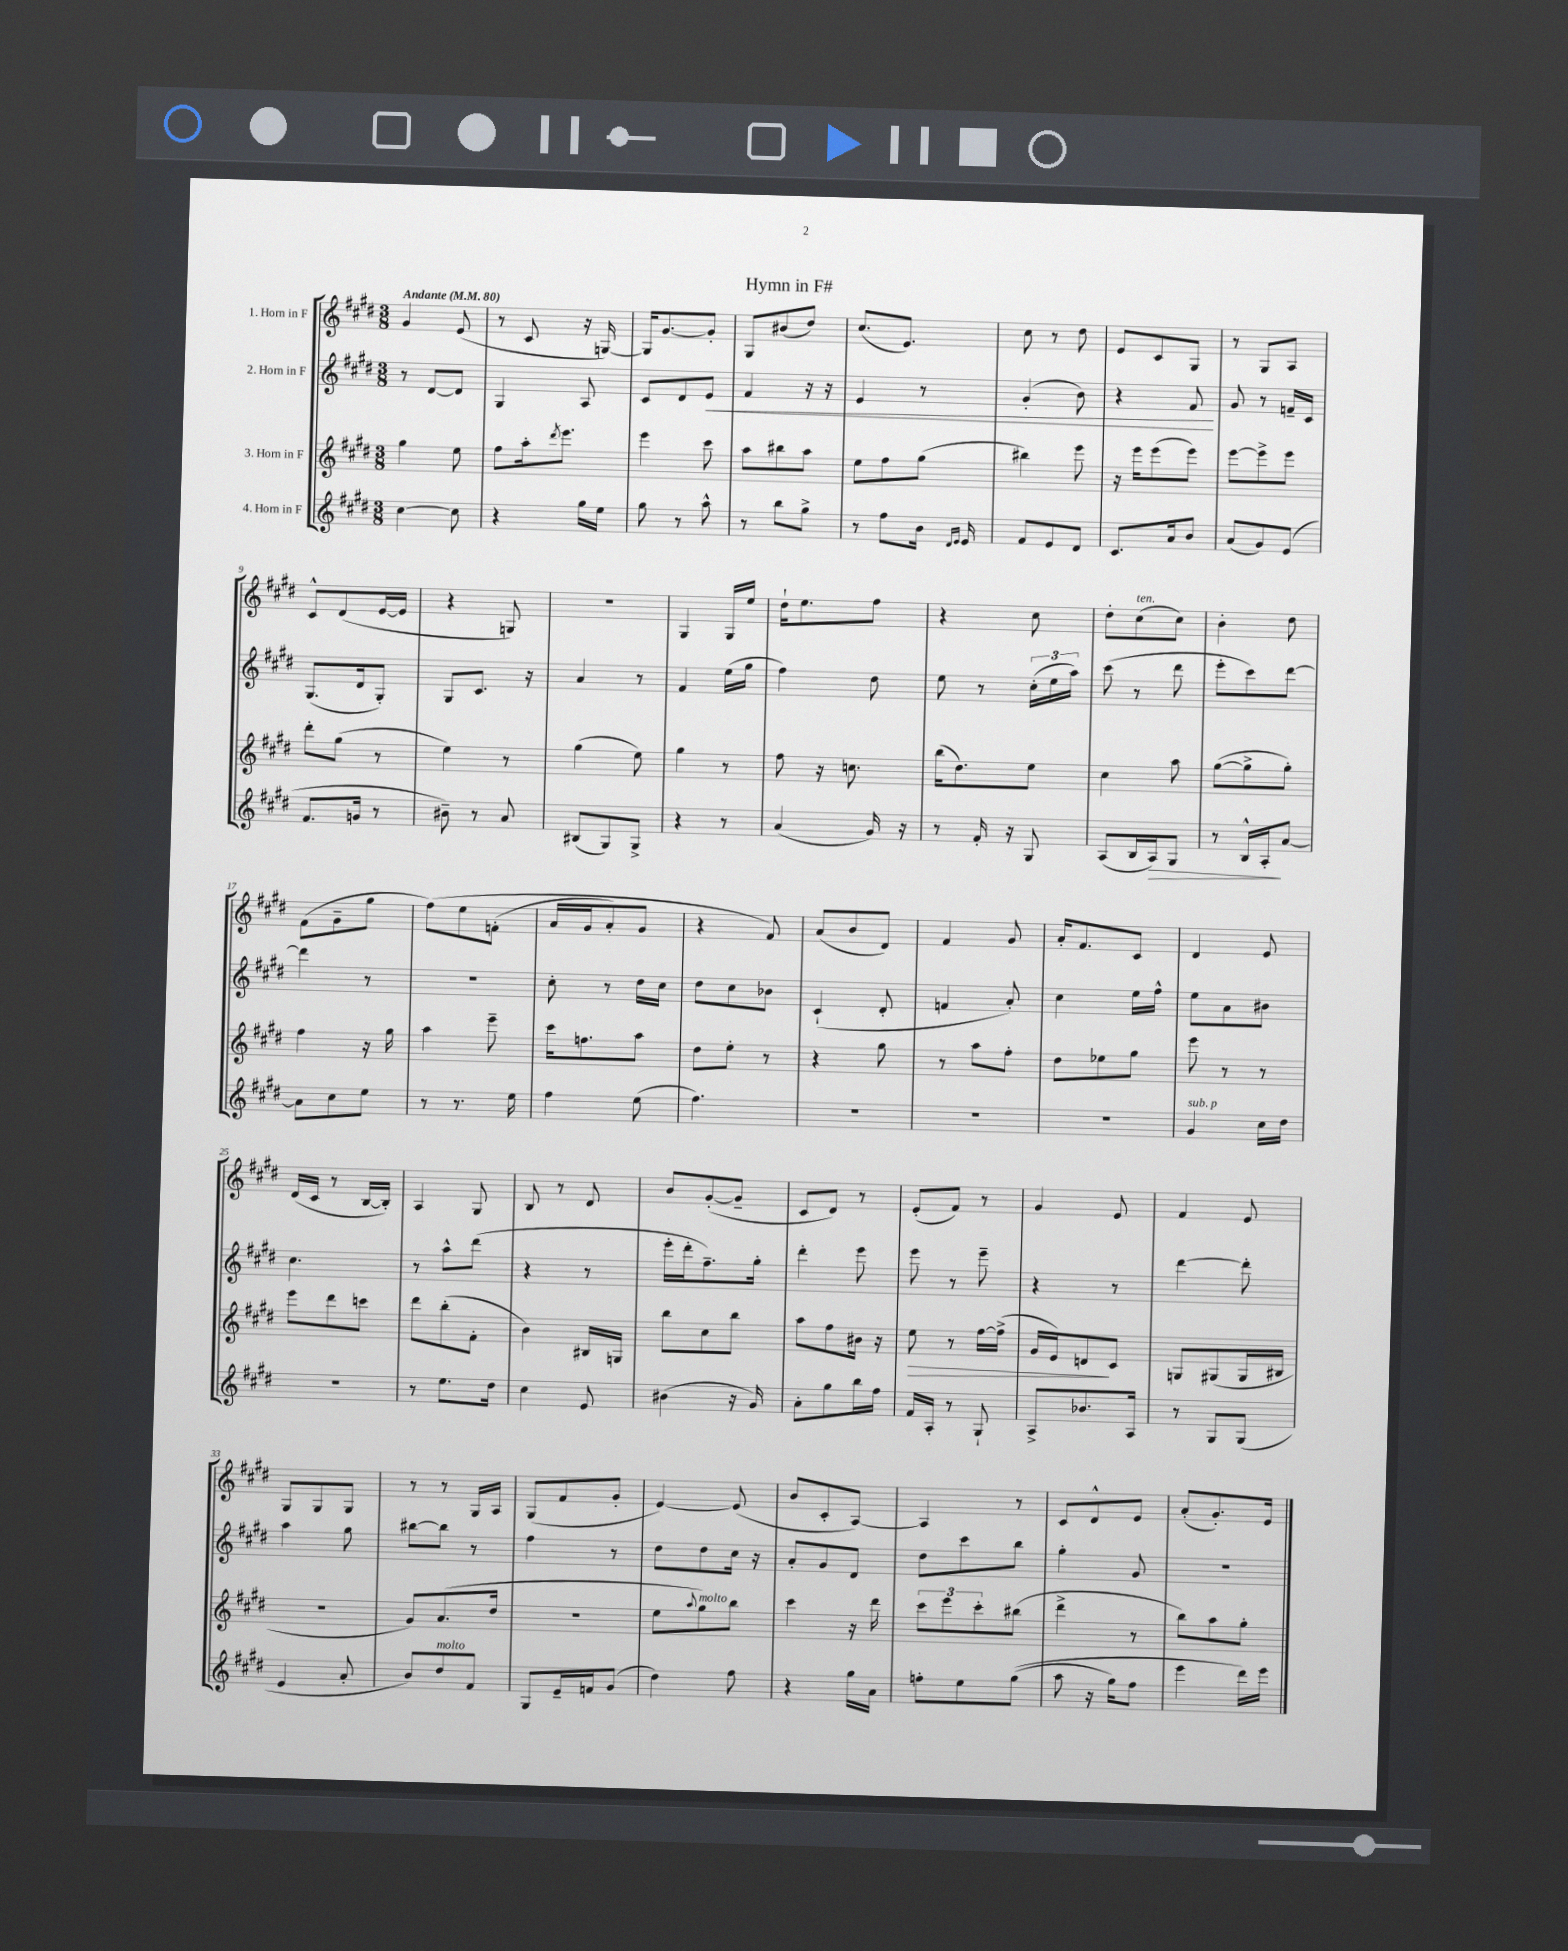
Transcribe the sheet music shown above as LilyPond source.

\header { title = "Hymn in F#" }
<<
\new StaffGroup <<
\new Staff = "s0" \with { instrumentName = "1. Horn in F" } {
    \clef treble \key e \major \numericTimeSignature \time 3/8 \tempo "Andante" 4 = 80
    gis'4 e'8( |
    r8 cis'8 r16 g16~) |
    g16 gis'8.~ gis'8-. |
    gis8 bis'8( dis''8) |
    cis''8.( e'8.) |
    cis''8 r8 dis''8 |
    e'8 cis'8 gis8 |
    r8 gis8 a8 |
    cis'8-^ dis'8( e'16~ e'16 |
    r4 g8) |
    r4. |
    gis4 gis16 e''16 |
    dis''16-! e''8. fis''8 |
    r4 cis''8 |
    dis''8-. cis''8^\markup { \italic "ten." }( cis''8) |
    b'4-. dis''8 |
    fis'8( gis'8-- gis''8 |
    fis''8)\( e''8 f'8-.( |
    a'16 gis'16 a'8-.) gis'8 |
    r4 fis'8\) |
    a'8( b'8 dis'8) |
    fis'4 gis'8 |
    a'16-. fis'8. cis'8 |
    dis'4 e'8 |
    dis'16( cis'16 r8 b16~ b16-.) |
    a4 gis8 |
    b8 r8 dis'8 |
    b'8 gis'8~-.( gis'8-- |
    cis'8 dis'8) r8 |
    e'8-.( fis'8) r8 |
    gis'4 e'8 |
    fis'4 e'8 |
    gis8 gis8 gis8 |
    r8 r8 gis16 a16 |
    gis8( fis'8 gis'8-. |
    e'4~) e'8( |
    b'8 cis'8-. a8~) |
    a4 r8 |
    cis'8 dis'8-^ e'8 |
    a'8-.( gis'8.-.) e'16 \bar "|." |
}
\new Staff = "s1" \with { instrumentName = "2. Horn in F" } {
    \clef treble \key e \major \numericTimeSignature \time 3/8
    r8 dis'8~ dis'8 |
    gis4 a8 |
    cis'8 dis'8 e'8\< |
    fis'4 r16 r16 |
    e'4 r8 |
    gis'4-.( b'8) |
    r4 fis'8\! |
    gis'8 r8 f'16-- cis'16 |
    gis8.( dis'16 gis8-.) |
    gis8 cis'8. r16 |
    a'4 r8 |
    fis'4 e''16( gis''16 |
    fis''4) dis''8 |
    e''8 r8 \tuplet 3/2 { cis''16-.( e''16 a''16) } |
    cis'''8( r8 dis'''8 |
    e'''8-. cis'''8) dis'''8~ |
    dis'''4 r8 |
    R4. |
    cis''8-. r8 dis''16 cis''16 |
    dis''8 cis''8 bes'8 |
    cis'4-!( dis'8-. |
    f'4 a'8-.) |
    cis''4 e''16 fis''16-^ |
    e''8 a'8 bis'8 |
    cis''4. |
    r8 a''8-^ dis'''8( |
    r4 r8 |
    e'''16-. dis'''16-. fis''8.--) gis''16-. |
    dis'''4-. e'''8 |
    e'''8 r8 e'''8-- |
    r4 r8 |
    dis'''4~ dis'''8-. |
    a''4 gis''8 |
    bis''8~ bis''8 r8 |
    fis''4 r8 |
    dis''8 dis''8 cis''16 r16 |
    a'8-. gis'8 dis'8 |
    dis''8 cis'''8 b''8 |
    gis''4-. gis'8 |
    R4. \bar "|." |
}
\new Staff = "s2" \with { instrumentName = "3. Horn in F" } {
    \clef treble \key e \major \numericTimeSignature \time 3/8
    gis''4 e''8 |
    fis''8 a''16-. \acciaccatura { dis'''8 } e'''8. |
    e'''4 cis'''8 |
    a''8 bis''8 a''8 |
    e''8 fis''8 gis''8( |
    bis''4) e'''8 |
    r16 e'''16 e'''8( e'''8) |
    e'''8~ e'''8-> e'''8 |
    dis'''8-. gis''8( r8 |
    e''4) r8 |
    gis''4( e''8) |
    gis''4 r8 |
    fis''8 r16 c''8. |
    b''16( dis''8.) e''8 |
    cis''4 a''8 |
    gis''8~( gis''8-> gis''8-.) |
    fis''4 r16 gis''16 |
    a''4 e'''8-- |
    cis'''16 f''8. a''8 |
    dis''8 e''8-. r8 |
    r4 gis''8 |
    r8 a''8 fis''8-. |
    dis''8 ees''8 gis''8 |
    e'''8 r8 r8 |
    e'''8 dis'''8 c'''8 |
    dis'''8 b''8-.( fis'8-. |
    b'4) bis16 g16 |
    b''8 cis''8 b''8 |
    a''8 fis''8 bis'16 r16 |
    e''8\> r8 fis''16~ fis''16->( |
    gis'16 e'16) d'8\! cis'8 |
    g8 gis8( gis16 bis16 |
    R4. |
    gis'8) a'8.( dis''16 |
    R4. |
    e''8 \appoggiatura { a''8 } gis''8^\markup { \italic "molto" }) b''8 |
    cis'''4 r16 dis'''16 |
    \tuplet 3/2 { cis'''8 e'''8 cis'''8-. } bis''8( |
    dis'''4-> r8 |
    b''8) a''8 gis''8-. \bar "|." |
}
\new Staff = "s3" \with { instrumentName = "4. Horn in F" } {
    \clef treble \key e \major \numericTimeSignature \time 3/8
    cis''4~ cis''8 |
    r4 gis''16 e''16 |
    gis''8 r8 a''8-^ |
    r8 b''8 gis''8-> |
    r8 fis''8 b'16 \grace { dis'16 e'16 } e'16 |
    fis'8 e'8 dis'8 |
    cis'8. a'16 b'8 |
    a'8( gis'8) e'8( |
    fis'8. g'16 r8 |
    bis'8--) r8 a'8 |
    bis8( gis8) gis8-> |
    r4 r8 |
    a'4( gis'16) r16 |
    r8 fis'16-. r16 gis8 |
    a8( b16 a16\>) gis8 |
    r8 b16-^ a16-.\! a'8~ |
    a'8 cis''8 e''8 |
    r8 r8. e''16 |
    fis''4 e''8( |
    fis''4.) |
    R4. |
    R4. |
    R4. |
    gis'4^\markup { \italic "sub. p" } cis''16 dis''16 |
    R4. |
    r8 e''8. dis''16 |
    cis''4 e'8 |
    bis'4( r16 gis'16) |
    a'8-. gis''8 b''16 fis''16 |
    fis'16 a16-. r8 gis8-! |
    a8-> bes'8. a16 |
    r8 gis8 gis8( |
    e'4 a'8-. |
    b'8) dis''8^\markup { \italic "molto" } fis'8 |
    gis8 e'16-- f'16 gis'8( |
    dis''4) fis''8 |
    r4 gis''16 a'16 |
    f''8-. e''8 gis''8(\( |
    a''8 r16 gis''16) fis''8 |
    e'''4 dis'''16\) e'''16 \bar "|." |
}
>>
>>
